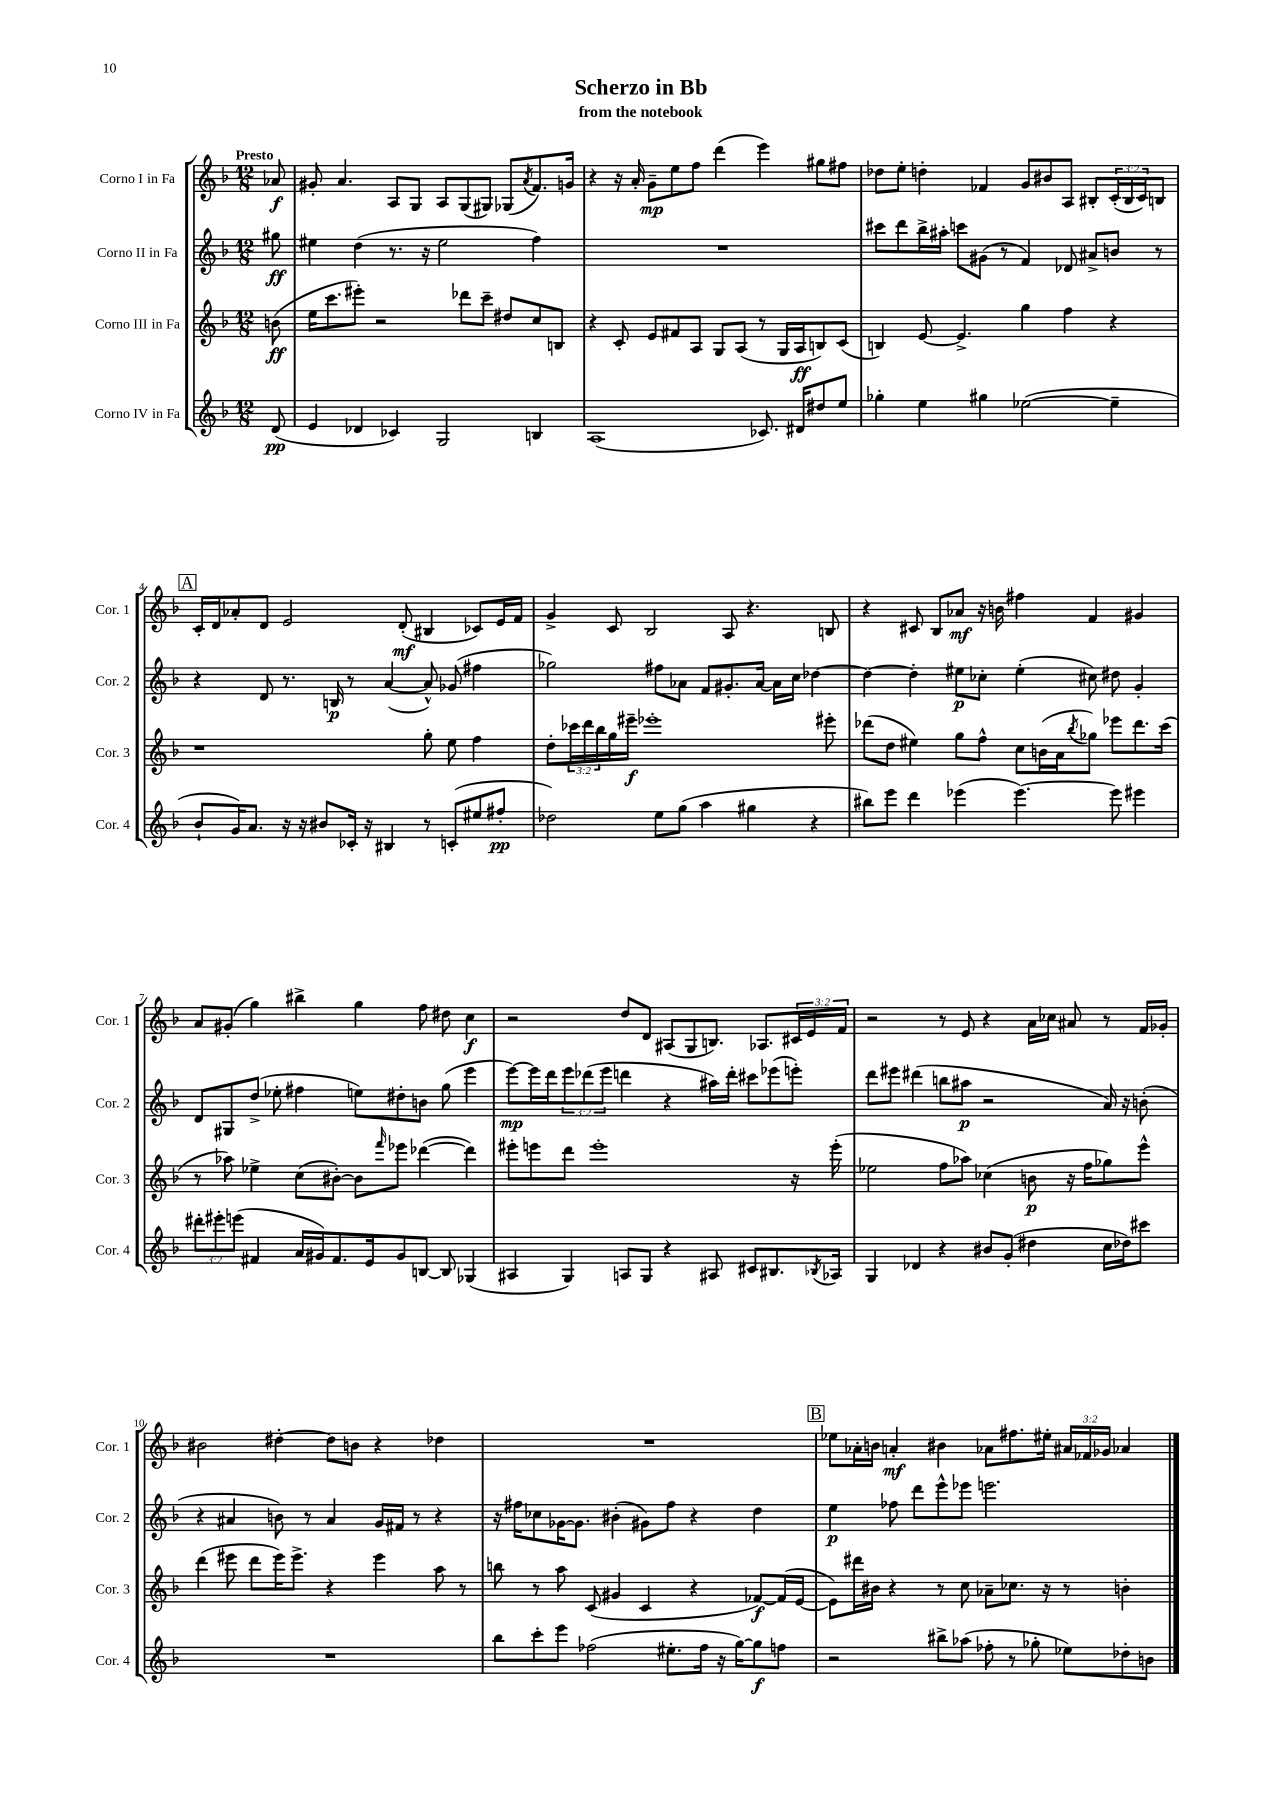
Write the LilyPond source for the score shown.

\header { title = "Scherzo in Bb" subtitle = "from the notebook" }
<<
\new StaffGroup <<
\new Staff = "s0" \with { instrumentName = "Corno I in Fa" shortInstrumentName = "Cor. 1" } {
    \clef treble \key f \major \numericTimeSignature \time 12/8 \override Staff.TupletNumber.text = #tuplet-number::calc-fraction-text \partial 8 \tempo "Presto"
    aes'8\f |
    gis'8-. a'4. a8 g8 a8 g8( gis8) ges8( \acciaccatura { a'8 } f'8.) g'16 |
    r4 r16 a'16-. g'8--\mp e''8 f''8 d'''4( e'''4) gis''8 fis''8 |
    des''8 e''8-. d''4-. fes'4 g'8 bis'8 a8 bis8-. \tuplet 3/2 { c'16-.( bis16 c'16) } b8 |
    \mark \markup { \box "A" } c'16-. d'16 aes'8-. d'8 e'2 d'8-.\mf( bis4 ces'8) e'16 f'16 |
    g'4-> c'8 bes2 a8 r4. b8 |
    r4 cis'8 bes8 aes'8\mf r16 b'16 fis''4 f'4 gis'4 |
    a'8 gis'8-.( g''4) bis''4-> g''4 f''8 dis''8 c''4\f |
    r2 d''8 d'8 ais8( g8 b8.) aes8. \tuplet 3/2 { cis'16 e'16 f'16 } |
    r2 r8 e'8 r4 a'16 ces''16 ais'8 r8 f'16 ges'16-. |
    bis'2 dis''4~-. dis''8 b'8 r4 des''4 |
    R1. |
    \mark \markup { \box "B" } ees''8 aes'16-. b'16 a'4-.\mf bis'4 aes'8 fis''8. eis''16-. \tuplet 3/2 { ais'16 fes'16 ges'16 } aes'4 \bar "|." |
}
\new Staff = "s1" \with { instrumentName = "Corno II in Fa" shortInstrumentName = "Cor. 2" } {
    \clef treble \key f \major \numericTimeSignature \time 12/8 \override Staff.TupletNumber.text = #tuplet-number::calc-fraction-text \partial 8
    gis''8\ff |
    eis''4 d''4( r8. r16 eis''2 f''4) |
    R1. |
    cis'''8 d'''8 bes''16-> ais''16-. c'''8 gis'8( r8 f'4) des'8 ais'8-> b'8 r8 |
    \mark \markup { \box "A" } r4 d'8 r8. b16\p r8 a'4~( a'8-^) ges'8( fis''4 |
    ges''2) fis''8 aes'8 f'8 gis'8.-. aes'16~ aes'16 c''16 des''4~ |
    des''4~ des''4-. eis''8\p ces''8-. eis''4-.( cis''8) dis''8 g'4-. |
    d'8 gis8 d''8->( ees''8-. fis''4 e''8) dis''8-. b'8 g''8( e'''4 |
    e'''8~\mp) e'''16 d'''16 \tuplet 3/2 { e'''8 des'''8( e'''8 } d'''4 r4 ais''16) d'''16-. cis'''8 ees'''8( e'''8-.) |
    d'''8 eis'''8 dis'''4( b''8 ais''8\p r2 a'16) r16 b'8-.( |
    r4 ais'4 b'8) r8 ais'4 g'16 fis'16 r8 r4 |
    r16 fis''16 ces''8 ges'16~ ges'8. bis'4-.( gis'8) fis''8 r4 d''4 |
    \mark \markup { \box "B" } e''4\p fes''8 d'''8 e'''8-^ ees'''8 e'''2. \bar "|." |
}
\new Staff = "s2" \with { instrumentName = "Corno III in Fa" shortInstrumentName = "Cor. 3" } {
    \clef treble \key f \major \numericTimeSignature \time 12/8 \override Staff.TupletNumber.text = #tuplet-number::calc-fraction-text \partial 8
    b'8\ff( |
    e''16 c'''8. eis'''8-.) r2 des'''8 c'''8-- dis''8 c''8 b8 |
    r4 c'8-. e'8 fis'8 a8 g8 a8( r8 g16 a16\ff b8) c'8( |
    b4) e'8~ e'4.-> g''4 f''4 r4 |
    \mark \markup { \box "A" } r1 g''8-. e''8 f''4 |
    d''8-. \tuplet 3/2 { ces'''16 d'''16 bes''16 } g''16 eis'''16--\f ees'''1-. eis'''8-. |
    des'''8( d''8 eis''4) g''8 f''8-^ c''8 b'16( a'16 \acciaccatura { bes''8 } ges''8) ees'''8 des'''8. c'''16( |
    r8 aes''8) ees''4-> c''8( bis'8~-.) bis'8 \grace { f'''16 } ees'''8 des'''4~( des'''4) |
    eis'''8-. e'''8 d'''8 e'''1-. r16 e'''16-.( |
    ees''2 f''8 aes''8) ces''4( b'8\p r16 f''16 ges''8) e'''8-^ |
    d'''4( eis'''8 d'''8 eis'''16) eis'''8.-> r4 eis'''4 a''8 r8 |
    b''8 r8 a''8 c'8( gis'4 c'4 r4 fes'8~\f) fes'16( e'16~ |
    \mark \markup { \box "B" } e'8) dis'''16 bis'16 r4 r8 c''8 aes'8-- ces''8. r16 r8 b'4-. \bar "|." |
}
\new Staff = "s3" \with { instrumentName = "Corno IV in Fa" shortInstrumentName = "Cor. 4" } {
    \clef treble \key f \major \numericTimeSignature \time 12/8 \override Staff.TupletNumber.text = #tuplet-number::calc-fraction-text \partial 8
    d'8\pp( |
    e'4 des'4 ces'4) g2 b4 |
    a1( ces'8.) dis'16 dis''8 e''8 |
    ges''4-. e''4 gis''4 ees''2~( ees''4-- |
    \mark \markup { \box "A" } bes'8-! g'16) a'8. r16 r16 bis'8 ces'16-. r16 bis4 r8 c'8-.( eis''8 fis''8-.\pp |
    des''2) e''8 g''8( a''4 gis''4 r4 |
    bis''8) e'''8 d'''4 ees'''4( ees'''4.~) ees'''8 eis'''4 |
    \tuplet 3/2 { dis'''8-. eis'''8-. e'''8( } fis'4 a'16 gis'16) fis'8. e'16 gis'8 b8~ b8 ges4( |
    ais4 g4) a8 g8 r4 ais8 cis'8 bis8. \acciaccatura { bes8 } aes16 |
    g4 des'4 r4 bis'8 g'8-.( dis''4 c''16 des''16) cis'''8 |
    R1. |
    bes''8 c'''8-. e'''8 fes''2( eis''8.-. fes''16 r16 g''16~) g''8\f f''8 |
    \mark \markup { \box "B" } r2 bis''8-> aes''8( fes''8-. r8 ges''8-. ees''8) des''8-. b'8 \bar "|." |
}
>>
>>
